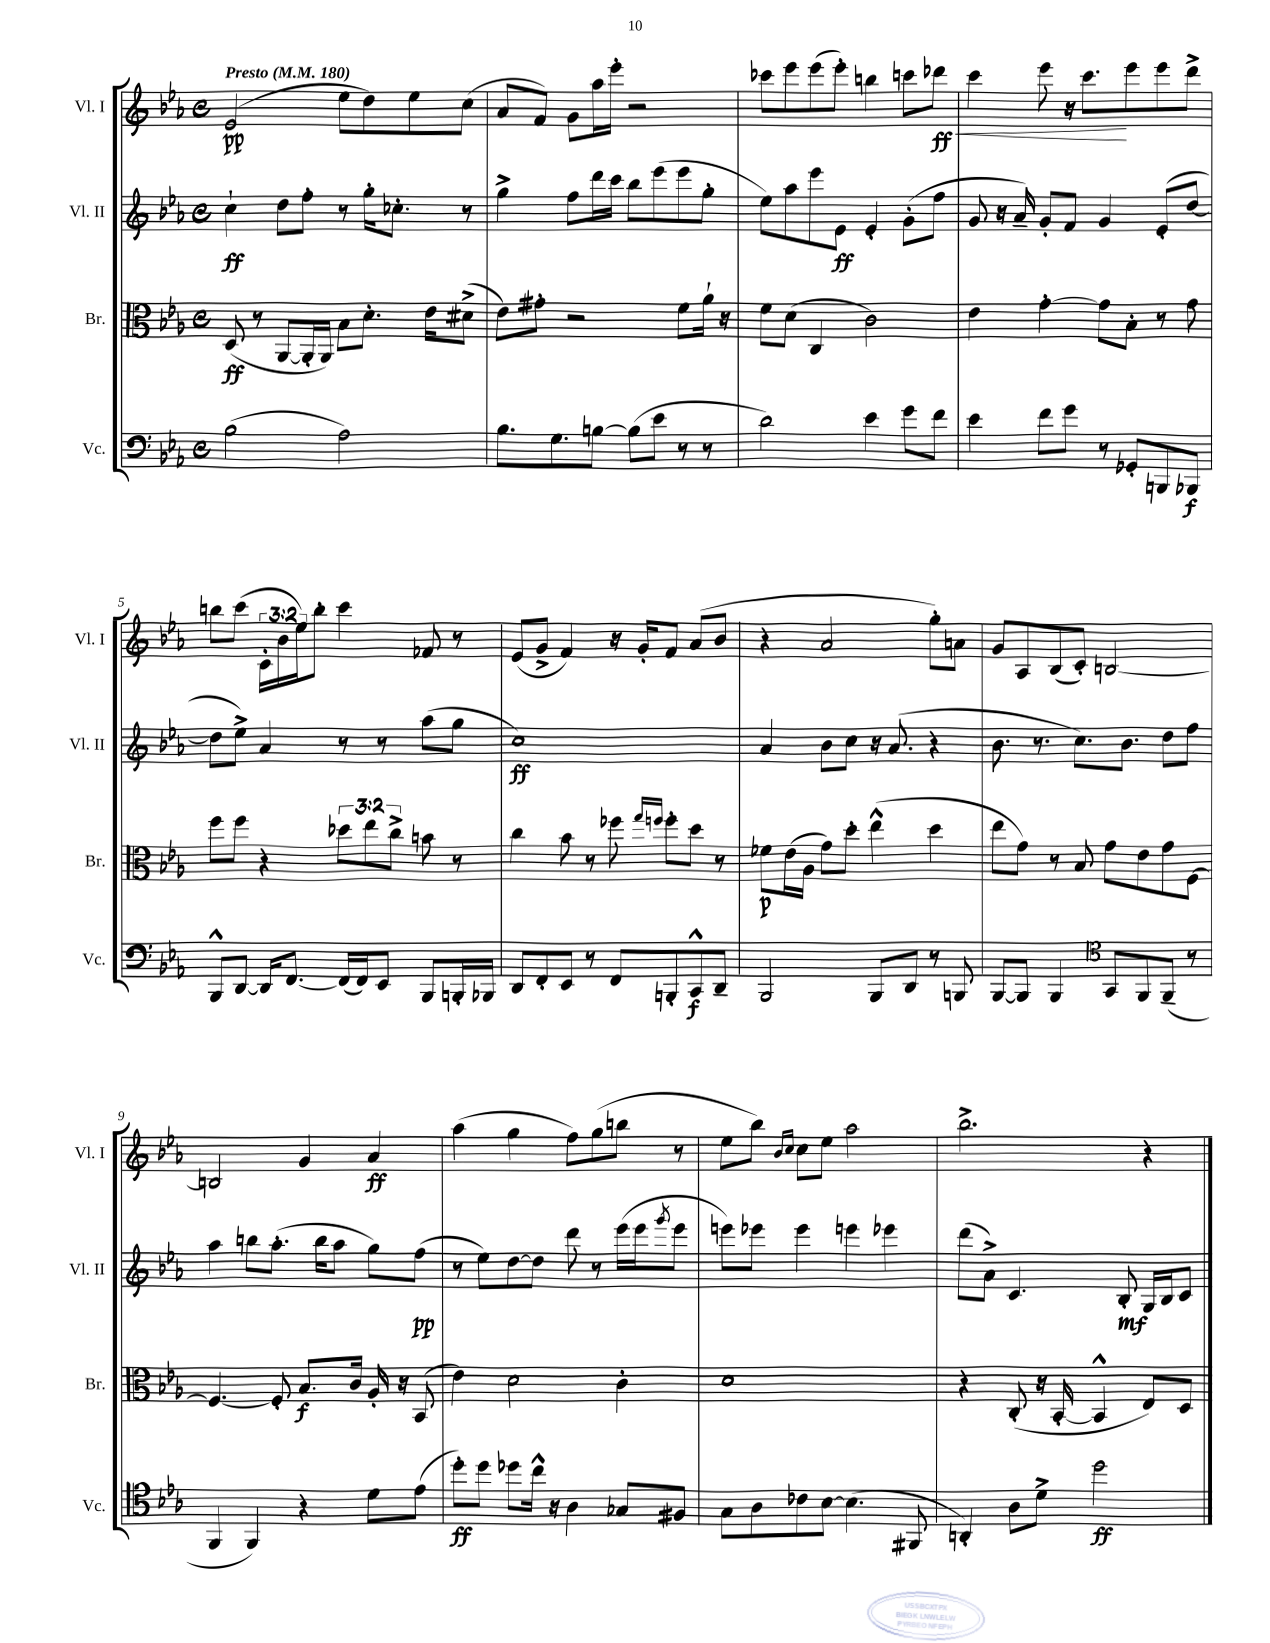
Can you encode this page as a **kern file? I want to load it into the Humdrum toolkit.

**kern	**dynam	**kern	**dynam	**kern	**dynam	**kern	**dynam
*part4	*part4	*part3	*part3	*part2	*part2	*part1	*part1
*staff4	*staff4	*staff3	*staff3	*staff2	*staff2	*staff1	*staff1
*I"Vc.	*	*I"Br.	*	*I"Vl. II	*	*I"Vl. I	*
*I'Vc.	*	*I'Br.	*	*I'Vl. II	*	*I'Vl. I	*
*clefF4	*	*clefC3	*	*clefG2	*	*clefG2	*
*k[b-e-a-]	*	*k[b-e-a-]	*	*k[b-e-a-]	*	*k[b-e-a-]	*
*M4/4	*	*M4/4	*	*M4/4	*	*M4/4	*
*met(c)	*	*met(c)	*	*met(c)	*	*met(c)	*
*MM180	*	*MM180	*	*MM180	*	*MM180	*
=1	=1	=1	=1	=1	=1	=1	=1
!	!	!	!	!	!	!LO:TX:a:B:t=Presto	!
(2B-\	.	(8D/	ff	4cc`\	ff	(2e-/	pp
.	.	8r	.	.	.	.	.
.	.	[8AA-/L	.	8dd\L	.	.	.
.	.	16AA-'/L]	.	8ff'\J	.	.	.
.	.	16AA-/JJ)	.	.	.	.	.
2A-\)	.	8B-\L	.	8r	.	8ee-\L	.
.	.	8.d'\J	.	16gg'\KL	.	8dd\)	.
.	.	.	.	8.cc-X'\J	.	.	.
.	.	.	.	.	.	8ee-\	.
.	.	16e-\KL	.	.	.	.	.
.	.	(8d#X^\J	.	8r	.	(8cc\J	.
=2	=2	=2	=2	=2	=2	=2	=2
8.B-\L	.	8e-\L)	.	4gg^\	.	8a-/L	.
.	.	8g#X'\J	.	.	.	8f/J)	.
8.G\	.	.	.	.	.	.	.
.	.	2r	.	8ff\L	.	8g\L	.
[8Bn\J	.	.	.	16ddd\L	.	16aa-\L	.
.	.	.	.	16ccc\JJ	.	16eee-'\JJ	.
(8B\L]	.	.	.	8bb-\L	.	2r	.
8e-\J	.	.	.	(8eee-\	.	.	.
8r	.	8f\L	.	8eee-\	.	.	.
8r	.	16a-`\Jk	.	8gg'\J	.	.	.
.	.	16r	.	.	.	.	.
=3	=3	=3	=3	=3	=3	=3	=3
2d\)	.	8f\L	.	8ee-\L)	.	8ccc-X\L	.
.	.	(8d\J	.	8aa-\	.	8eee-\	.
.	.	4C/	.	8eee-\	.	(8eee-\	.
.	.	.	.	8e-\J	ff	8eee-'\J)	.
4e-\	.	2c\)	.	4e-'/	.	4bbn\	.
8g\L	.	.	.	(8g'\L	.	8cccn\L	.
!	!	!	!	!	!	!	!LO:HP:b
8f\J	.	.	.	8ff\J	.	8ddd-X\J	< ff
=4	=4	=4	=4	=4	=4	=4	=4
4e-\	.	4e-\	.	8g/	.	4ccc\	.
.	.	.	.	16r	.	.	.
.	.	.	.	16a-~/)	.	.	.
8f\L	.	[4g'\	.	8g'/L	.	8eee-\	.
8g\J	.	.	.	8f/J	.	16r	.
.	.	.	.	.	.	8.ccc\L	.
8r	.	8g\L]	.	4g/	.	.	.
8GG-X'/L	.	8B-'\J	.	.	.	8eee-\	[
8BBBn/	.	8r	.	(8e-'/L	.	8eee-\	.
8BBB-X/J	f	8g\	.	[8dd/J	.	8ddd^\J	.
!!LO:LB:g=z
=5	=5	=5	=5	=5	=5	=5	=5
8BBB-^^/L	.	8ff\L	.	8dd\L]	.	8bbn\L	.
[8DD/J	.	8ff\J	.	8ee-^\J)	.	(8ccc\J	.
16DD/KL]	.	4r	.	4a-/	.	24c'\LL	.
.	.	.	.	.	.	24b-\	.
[8.FF/J	.	.	.	.	.	.	.
.	.	.	.	.	.	24ee-\J)	.
.	.	.	.	.	.	8bb'\J	.
(16FF/LL]	.	12dd-X\L	.	8r	.	4ccc\	.
16FF/J)	.	.	.	.	.	.	.
.	.	12ee-\	.	.	.	.	.
8EE-/J	.	.	.	8r	.	.	.
.	.	12cc^\J	.	.	.	.	.
8BBB-/L	.	8bn\	.	(8aa-\L	.	8f-X/	.
16BBBn'/L	.	8r	.	8gg\J	.	8r	.
16BBB-X/JJ	.	.	.	.	.	.	.
=6	=6	=6	=6	=6	=6	=6	=6
8DD/L	.	4cc\	.	1cc)	ff	(8e-/L	.
8FF'/	.	.	.	.	.	8g^/J	.
8EE-/J	.	8b-\	.	.	.	4f/)	.
8r	.	8r	.	.	.	.	.
8FF/L	.	8ff-X\	.	.	.	16r	.
.	.	.	.	.	.	16g'/KL	.
.	.	16qqgg/LL	.	.	.	.	.
.	.	16qqffn/JJ	.	.	.	.	.
8BBBn'/	.	8ff'\L	.	.	.	8f/J	.
8CC^^/	f	8dd\J	.	.	.	(8a-/L	.
8DD~/J	.	8r	.	.	.	8b-/J	.
=7	=7	=7	=7	=7	=7	=7	=7
2BBB-/	.	8f-X\L	p	4a-/	.	4r	.
.	.	(16e-\L	.	.	.	.	.
.	.	16A-\JJ	.	.	.	.	.
.	.	8g\L)	.	8b-\L	.	2a-/	.
.	.	8dd'\J	.	8cc\J	.	.	.
8BBB-/L	.	(4ee-^^\	.	16r	.	.	.
.	.	.	.	(8.a-/	.	.	.
8DD/J	.	.	.	.	.	.	.
8r	.	4dd\	.	4r	.	8gg'\L)	.
8BBBn/	.	.	.	.	.	8an\J	.
=8	=8	=8	=8	=8	=8	=8	=8
[8BBB-/L	.	8ee-\L	.	8.b-\	.	8g/L	.
8BBB-/J]	.	8g\J)	.	.	.	8A-/	.
.	.	.	.	8.r	.	.	.
4BBB-/	.	8r	.	.	.	(8B-/	.
.	.	8B-/	.	8.cc\L)	.	8c'/J)	.
*clefC4	*	*	*	*	*	*	*
8GG/L	.	8g\L	.	.	.	[2Bn/	.
.	.	.	.	8.b-\J	.	.	.
8FF/	.	8e-\	.	.	.	.	.
(8FF~/J	.	8g\	.	8dd\L	.	.	.
8r	.	[8F\J	.	8ff\J	.	.	.
!!LO:LB:g=z
=9	=9	=9	=9	=9	=9	=9	=9
4FF/	.	4.F/_	.	4aa-\	.	2Bn/]	.
4FF/)	.	.	.	8bbn\L	.	.	.
.	.	8F'/]	.	(8.aa-'\J	.	.	.
4r	.	8.B-/L	f	.	.	4g/	.
.	.	.	.	16bb\KL	.	.	.
.	.	.	.	8aa-\J	.	.	.
.	.	16c/Jk	.	.	.	.	.
8d\L	.	16A-'/	.	8gg\L)	.	4a-/	ff
.	.	16r	.	.	.	.	.
(8e-\J	.	(8BB-/	.	(8ff\J	pp	.	.
=10	=10	=10	=10	=10	=10	=10	=10
8dd'\L)	ff	4e-\)	.	8r	.	(4aa-\	.
8dd\J	.	.	.	8ee-\L)	.	.	.
8dd-X\L	.	2d\	.	[8dd\	.	4gg\	.
16cc^^\Jk	.	.	.	8dd\J]	.	.	.
16r	.	.	.	.	.	.	.
4A-\	.	.	.	8ddd\	.	8ff\L)	.
.	.	.	.	8r	.	(8gg\	.
8G-X/L	.	4c'\	.	(16eee-\LL	.	8bbn\J	.
.	.	.	.	16eee-\J	.	.	.
.	.	.	.	8qggg/	.	.	.
8F#X/J	.	.	.	8eee-\J	.	8r	.
=11	=11	=11	=11	=11	=11	=11	=11
8G\L	.	1d	.	8eeen\L)	.	8ee-\L	.
8A-\	.	.	.	8eee-X\J	.	8bb-\J)	.
.	.	.	.	.	.	16qqb-/LL	.
.	.	.	.	.	.	16qqcc/JJ	.
8c-X\	.	.	.	4eee-\	.	8cc\L	.
[8B-\J	.	.	.	.	.	8ee-\J	.
(4.B-\]	.	.	.	4eeen\	.	2aa-\	.
.	.	.	.	4eee-X\	.	.	.
8FF#X/	.	.	.	.	.	.	.
=12	=12	=12	=12	=12	=12	=12	=12
4AAn'/)	.	4r	.	(8ddd\L	.	2.bb-^\	.
.	.	.	.	8a-^\J)	.	.	.
8A-\L	.	(8C'/	.	4.c/	.	.	.
8d^\J	.	16r	.	.	.	.	.
.	.	[16BB-'/	.	.	.	.	.
2dd\	ff	4BB-^^/]	.	.	.	.	.
.	.	.	.	8B-'/	mf	.	.
.	.	8E-/L)	.	16G/LL	.	4r	.
.	.	.	.	16B-/J	.	.	.
.	.	8D/J	.	8c/J	.	.	.
==	==	==	==	==	==	==	==
*-	*-	*-	*-	*-	*-	*-	*-
